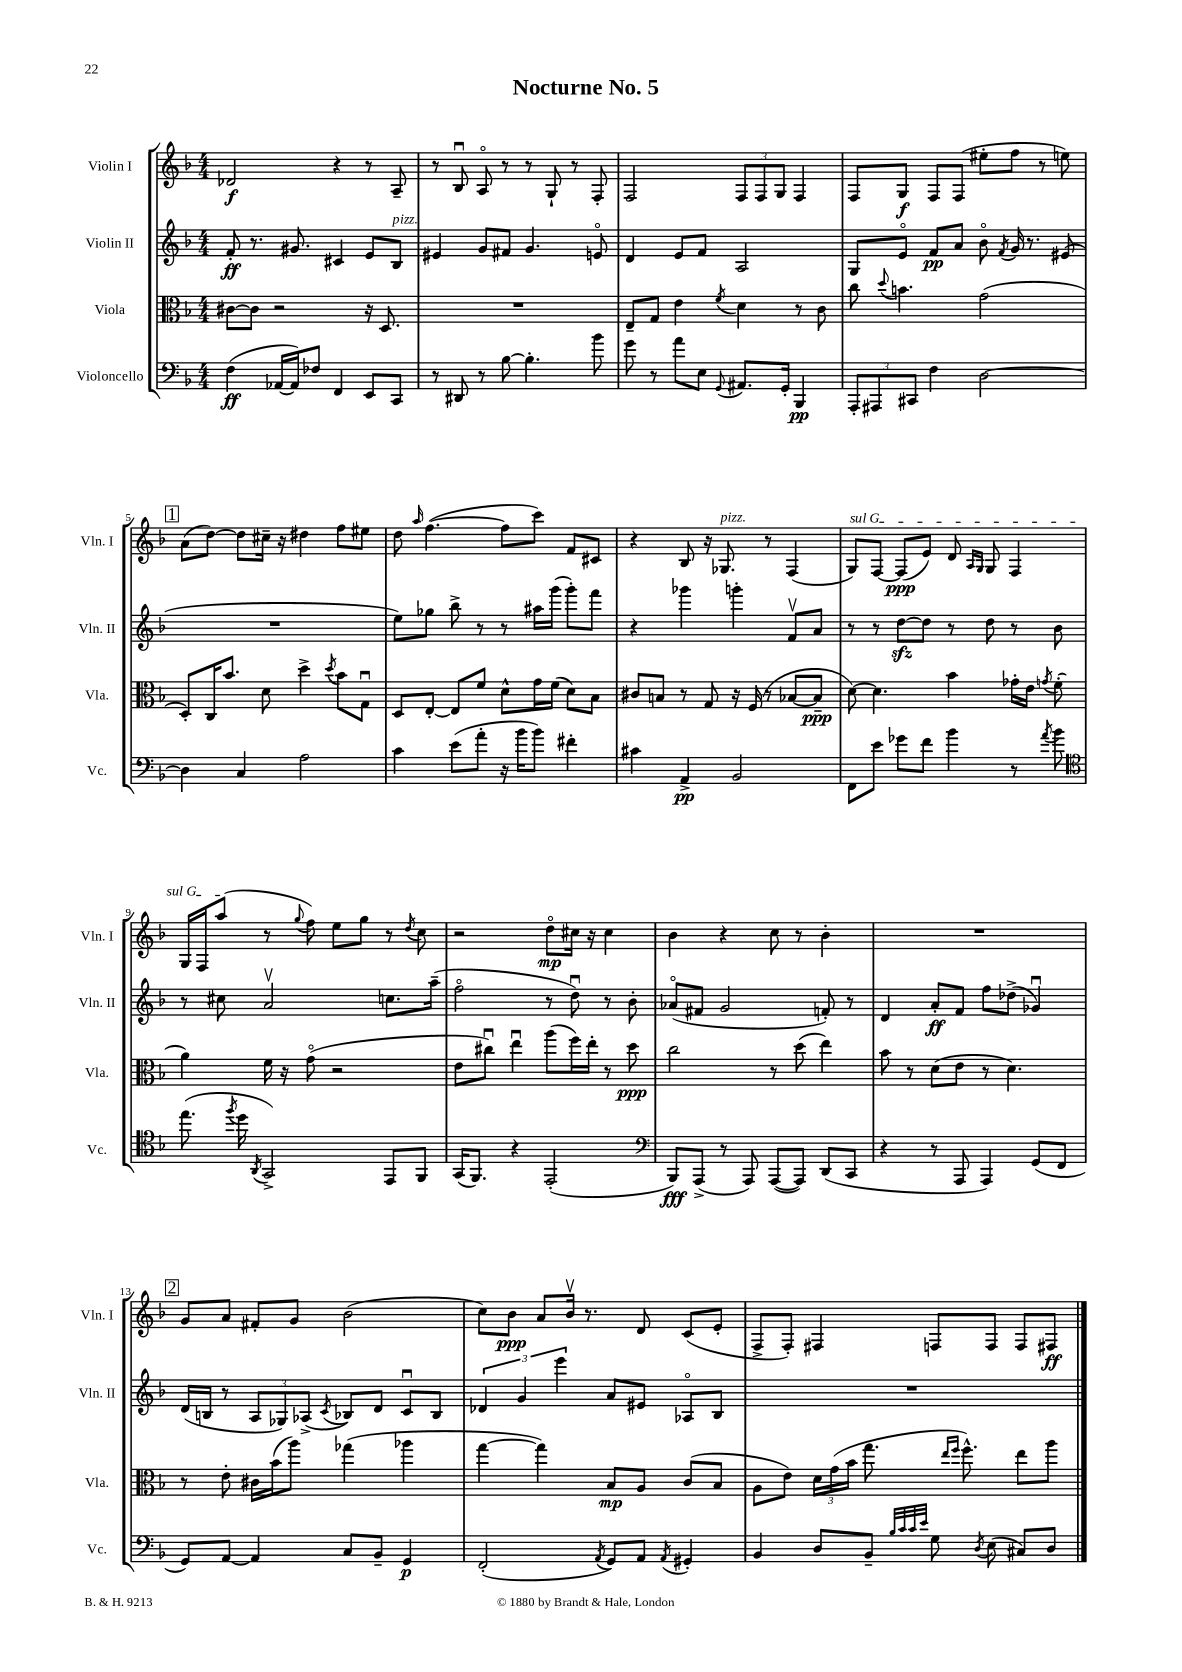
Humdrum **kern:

**kern	**dynam	**kern	**dynam	**kern	**dynam	**kern	**dynam
*part4	*part4	*part3	*part3	*part2	*part2	*part1	*part1
*staff4	*staff4	*staff3	*staff3	*staff2	*staff2	*staff1	*staff1
*I"Violoncello	*	*I"Viola	*	*I"Violin II	*	*I"Violin I	*
*I'Vc.	*	*I'Vla.	*	*I'Vln. II	*	*I'Vln. I	*
*clefF4	*	*clefC3	*	*clefG2	*	*clefG2	*
*k[b-]	*	*k[b-]	*	*k[b-]	*	*k[b-]	*
*M4/4	*	*M4/4	*	*M4/4	*	*M4/4	*
=1	=1	=1	=1	=1	=1	=1	=1
(4F\	ff	[8c#X\L	.	8f'/	ff	2d-X/	f
.	.	8c#\J]	.	8.r	.	.	.
[16AA-X/LL	.	2r	.	.	.	.	.
16AA-/J])	.	.	.	8.g#X/	.	.	.
8F-X/J	.	.	.	.	.	.	.
4FF/	.	.	.	4c#X/	.	4r	.
8EE/L	.	16r	.	8e/L	.	8r	.
.	.	8.D/	.	.	.	.	.
!	!	!	!	!LO:TX:a:i:t=pizz.	!	!	!
8CC/J	.	.	.	8B-/J	.	8A~/	.
=2	=2	=2	=2	=2	=2	=2	=2
8r	.	1r	.	4e#X/	.	8r	.
8DD#X/	.	.	.	.	.	8B-u/	.
8r	.	.	.	8g/L	.	8A/	.
[8B-\	.	.	.	8f#X/J	.	8r	.
4.B-'\]	.	.	.	4.g/	.	8r	.
.	.	.	.	.	.	8G`/	.
.	.	.	.	.	.	8r	.
8b-\	.	.	.	8en/	.	8F'/	.
=3	=3	=3	=3	=3	=3	=3	=3
8g\	.	8E~/L	.	4d/	.	2F/	.
8r	.	8G/J	.	.	.	.	.
8a\L	.	4e\	.	8e/L	.	.	.
8E\J	.	.	.	8f/J	.	.	.
8qqGG/	.	8qf/	.	.	.	.	.
8.AA#X/L	.	4d\	.	2A/	.	12F/L	.
.	.	.	.	.	.	12F/	.
.	.	.	.	.	.	12G/J	.
16GG'/Jk	.	.	.	.	.	.	.
4BBB-/	pp	8r	.	.	.	4F/	.
.	.	8c\	.	.	.	.	.
=4	=4	=4	=4	=4	=4	=4	=4
12AAA'/L	.	8cc\	.	8G/L	.	8F/L	.
12AAA#X/	.	.	.	.	.	.	.
.	.	8qqdd/	.	.	.	.	.
.	.	4.bn\	.	8e/J	.	8G/J	f
12CC#X/J	.	.	.	.	.	.	.
4F\	.	.	.	8f/L	pp	8F/L	.
.	.	.	.	8a/J	.	(8F/J	.
[2D\	.	(2g\	.	8b-\	.	8ee#X'\L	.
.	.	.	.	8qf/	.	.	.
.	.	.	.	16g/	.	8ff\J	.
.	.	.	.	8.r	.	.	.
.	.	.	.	.	.	8r	.
.	.	.	.	(8e#X/	.	8een\)	.
!!LO:LB:g=z
!!LO:REH:place=s1:t=1
=5	=5	=5	=5	=5	=5	=5	=5
4D\]	.	8D'/L)	.	1r	.	(8a\L	.
.	.	16C/K	.	.	.	[8dd\J)	.
.	.	8.b-/J	.	.	.	.	.
4C/	.	.	.	.	.	8dd\L]	.
.	.	8d\	.	.	.	16cc#X~\Jk	.
.	.	.	.	.	.	16r	.
2A\	.	4dd^\	.	.	.	4dd#X\	.
.	.	8qdd/	.	.	.	.	.
.	.	8b-\L	.	.	.	8ff\L	.
.	.	8Gu\J	.	.	.	8ee#X\J	.
=6	=6	=6	=6	=6	=6	=6	=6
4c\	.	8D/L	.	8ee\L)	.	8dd\	.
.	.	.	.	.	.	16qqaa/	.
.	.	[8E'/J	.	8gg-X\J	.	([4.ff\	.
(8e\L	.	8E/L]	.	8bb-^\	.	.	.
8a'\J	.	8f/J	.	8r	.	.	.
16r	.	8d^^\L	.	8r	.	8ff\L]	.
16b-\KL	.	.	.	.	.	.	.
8b-\J)	.	16g\L	.	16aa#X\LL	.	8ccc\J)	.
.	.	(16f\JJ	.	(16ggg\JJ	.	.	.
4f#X'\	.	8d\L)	.	8ggg'\L)	.	8f/L	.
.	.	8B-\J	.	8fff\J	.	8c#X/J	.
=7	=7	=7	=7	=7	=7	=7	=7
4c#X\	.	8c#X/L	.	4r	.	4r	.
.	.	8Bn/J	.	.	.	.	.
4AA^/	pp	8r	.	4ggg-X\	.	8B-/	.
.	.	8G/	.	.	.	16r	.
!	!	!	!	!	!	!LO:TX:a:i:t=pizz.	!
.	.	.	.	.	.	8.G-X/	.
2BB-/	.	16r	.	4gggn'\	.	.	.
.	.	(16F/	.	.	.	.	.
.	.	8r	.	.	.	8r	.
.	.	[8B-X/L	.	8fv/L	.	(4F/	.
.	.	8B-~/J]	ppp	8a/J	.	.	.
=8	=8	=8	=8	=8	=8	=8	=8
!	!	!	!	!	!	!LO:TX:a:i:t=sul G	!
8FF\L	.	[8d\)	.	8r	.	8G/L)	.
8e\J	.	4.d\]	.	8r	.	[8F/J	.
8g-X\L	.	.	.	[8ddzz\L	.	(8F/L]	ppp
8f\J	.	.	.	8dd\J]	.	8e/J)	.
4b-\	.	4b-\	.	8r	.	8d/	.
.	.	.	.	.	.	16qqA/LL	.
.	.	.	.	.	.	16qqG/JJ	.
.	.	.	.	8dd\	.	8G/	.
8r	.	16g-X'\LL	.	8r	.	4F/	.
.	.	16e\JJ	.	.	.	.	.
8qa/	.	8qgn/	.	.	.	.	.
8b-\	.	(8f'\	.	8b-\	.	.	.
!!LO:LB:g=z
=9	=9	=9	=9	=9	=9	=9	=9
*clefC4	*	*	*	*	*	*	*
(8.ee\	.	4a\)	.	8r	.	16G/LL	.
.	.	.	.	.	.	16F/J	.
.	.	.	.	8cc#X\	.	(8aa/J	.
8qff/	.	.	.	.	.	.	.
16dd\	.	.	.	.	.	.	.
8qAA/	.	.	.	.	.	.	.
2GG^/)	.	16f\	.	2av/	.	8r	.
.	.	16r	.	.	.	.	.
.	.	.	.	.	.	8qqgg/	.
.	.	(8g\	.	.	.	8ff\)	.
.	.	2r	.	.	.	8ee\L	.
.	.	.	.	.	.	8gg\J	.
8EE/L	.	.	.	8.ccn\L	.	8r	.
.	.	.	.	.	.	8qdd/	.
8FF/J	.	.	.	.	.	8cc\	.
.	.	.	.	(16aa~\Jk	.	.	.
=10	=10	=10	=10	=10	=10	=10	=10
(16GG/KL	.	8e\L	.	2ff\	.	2r	.
8.FF/J)	.	.	.	.	.	.	.
.	.	8cc#Xu\J)	.	.	.	.	.
4r	.	4eeu\	.	.	.	.	.
(2EE'/	.	(8aa\L	.	8r	.	8dd\L	mp
.	.	16ff\L)	.	8ddu\)	.	16cc#X\Jk	.
.	.	16ee'\JJ	.	.	.	16r	.
.	.	8r	.	8r	.	4cc#\	.
.	.	8dd\	ppp	8b-'\	.	.	.
=11	=11	=11	=11	=11	=11	=11	=11
*clefF4	*	*	*	*	*	*	*
8BBB-/L)	fff	2cc\	.	(8a-X/L	.	4b-\	.
(8AAA^/J	.	.	.	8f#X/J	.	.	.
8r	.	.	.	2g/	.	4r	.
8AAA/)	.	.	.	.	.	.	.
([8AAA/L	.	8r	.	.	.	8cc\	.
8AAA/J])	.	(8dd\	.	.	.	8r	.
(8DD/L	.	4ee\)	.	8fn'/)	.	4b-'\	.
8CC/J	.	.	.	8r	.	.	.
=12	=12	=12	=12	=12	=12	=12	=12
4r	.	8b-\	.	4d/	.	1r	.
.	.	8r	.	.	.	.	.
8r	.	(8d\L	.	8a'/L	ff	.	.
8AAA/	.	8e\J	.	8f/J	.	.	.
4AAA/)	.	8r	.	8ff\L	.	.	.
.	.	4.d\)	.	(8dd-X^\J	.	.	.
(8GG/L	.	.	.	4g-Xu/)	.	.	.
8FF/J	.	.	.	.	.	.	.
!!LO:LB:g=z
!!LO:REH:place=s1:t=2
=13	=13	=13	=13	=13	=13	=13	=13
8GG/L)	.	8r	.	(16d/LL	.	8g/L	.
.	.	.	.	16Bn/JJ	.	.	.
[8AA/J	.	8e'\	.	8r	.	8a/J	.
4AA/]	.	16c#X\LL	.	12A/L	.	8f#X'/L	.
.	.	(16b-\J	.	.	.	.	.
.	.	.	.	12G-X/)	.	.	.
.	.	8aa\J)	.	.	.	8g/J	.
.	.	.	.	(12A-X^/J	.	.	.
.	.	.	.	8qc/	.	.	.
8C/L	.	(4gg-X\	.	8B-X/L)	.	(2b-\	.
8BB-~/J	.	.	.	8d/J	.	.	.
4GG/	p	4aa-X\	.	8cu/L	.	.	.
.	.	.	.	8B-/J	.	.	.
=14	=14	=14	=14	=14	=14	=14	=14
(2FF'/	.	[4gg\	.	6d-X/	.	8cc\L)	.
.	.	.	.	.	.	8b-\J	ppp
.	.	.	.	6g/	.	.	.
.	.	4gg\])	.	.	.	8a/L	.
.	.	.	.	6eee\	.	.	.
.	.	.	.	.	.	16b-v/Jk	.
.	.	.	.	.	.	8.r	.
8qAA/	.	.	.	.	.	.	.
8GG/L)	.	8B-/L	mp	8a/L	.	.	.
8AA/J	.	8A/J	.	8e#X/J	.	8d/	.
8qAA/	.	.	.	.	.	.	.
4GG#X'/	.	(8c/L	.	8A-X/L	.	(8c/L	.
.	.	8B-/J	.	8B-/J	.	8e'/J	.
=15	=15	=15	=15	=15	=15	=15	=15
4BB-/	.	8A\L	.	1r	.	8F^/L	.
.	.	8e\J)	.	.	.	8F'/J)	.
8D/L	.	24d\LL	.	.	.	4F#X/	.
.	.	(24g\	.	.	.	.	.
.	.	24b-\JJ	.	.	.	.	.
8BB-~/J	.	8.gg\	.	.	.	.	.
32qqB-/LLL	.	.	.	.	.	.	.
32qqc/	.	.	.	.	.	.	.
32qqc/	.	.	.	.	.	.	.
32qqe/JJJ	.	.	.	.	.	.	.
8G\	.	.	.	.	.	8Fn/L	.
.	.	16qqee/LL	.	.	.	.	.
.	.	16qqff/JJ	.	.	.	.	.
.	.	8.ff^^\)	.	.	.	.	.
8qD/	.	.	.	.	.	.	.
(8E\	.	.	.	.	.	8F/J	.
8C#X/L)	.	8ee\L	.	.	.	8F/L	.
8D/J	.	8aa\J	.	.	.	8F#X/J	ff
==	==	==	==	==	==	==	==
*-	*-	*-	*-	*-	*-	*-	*-
